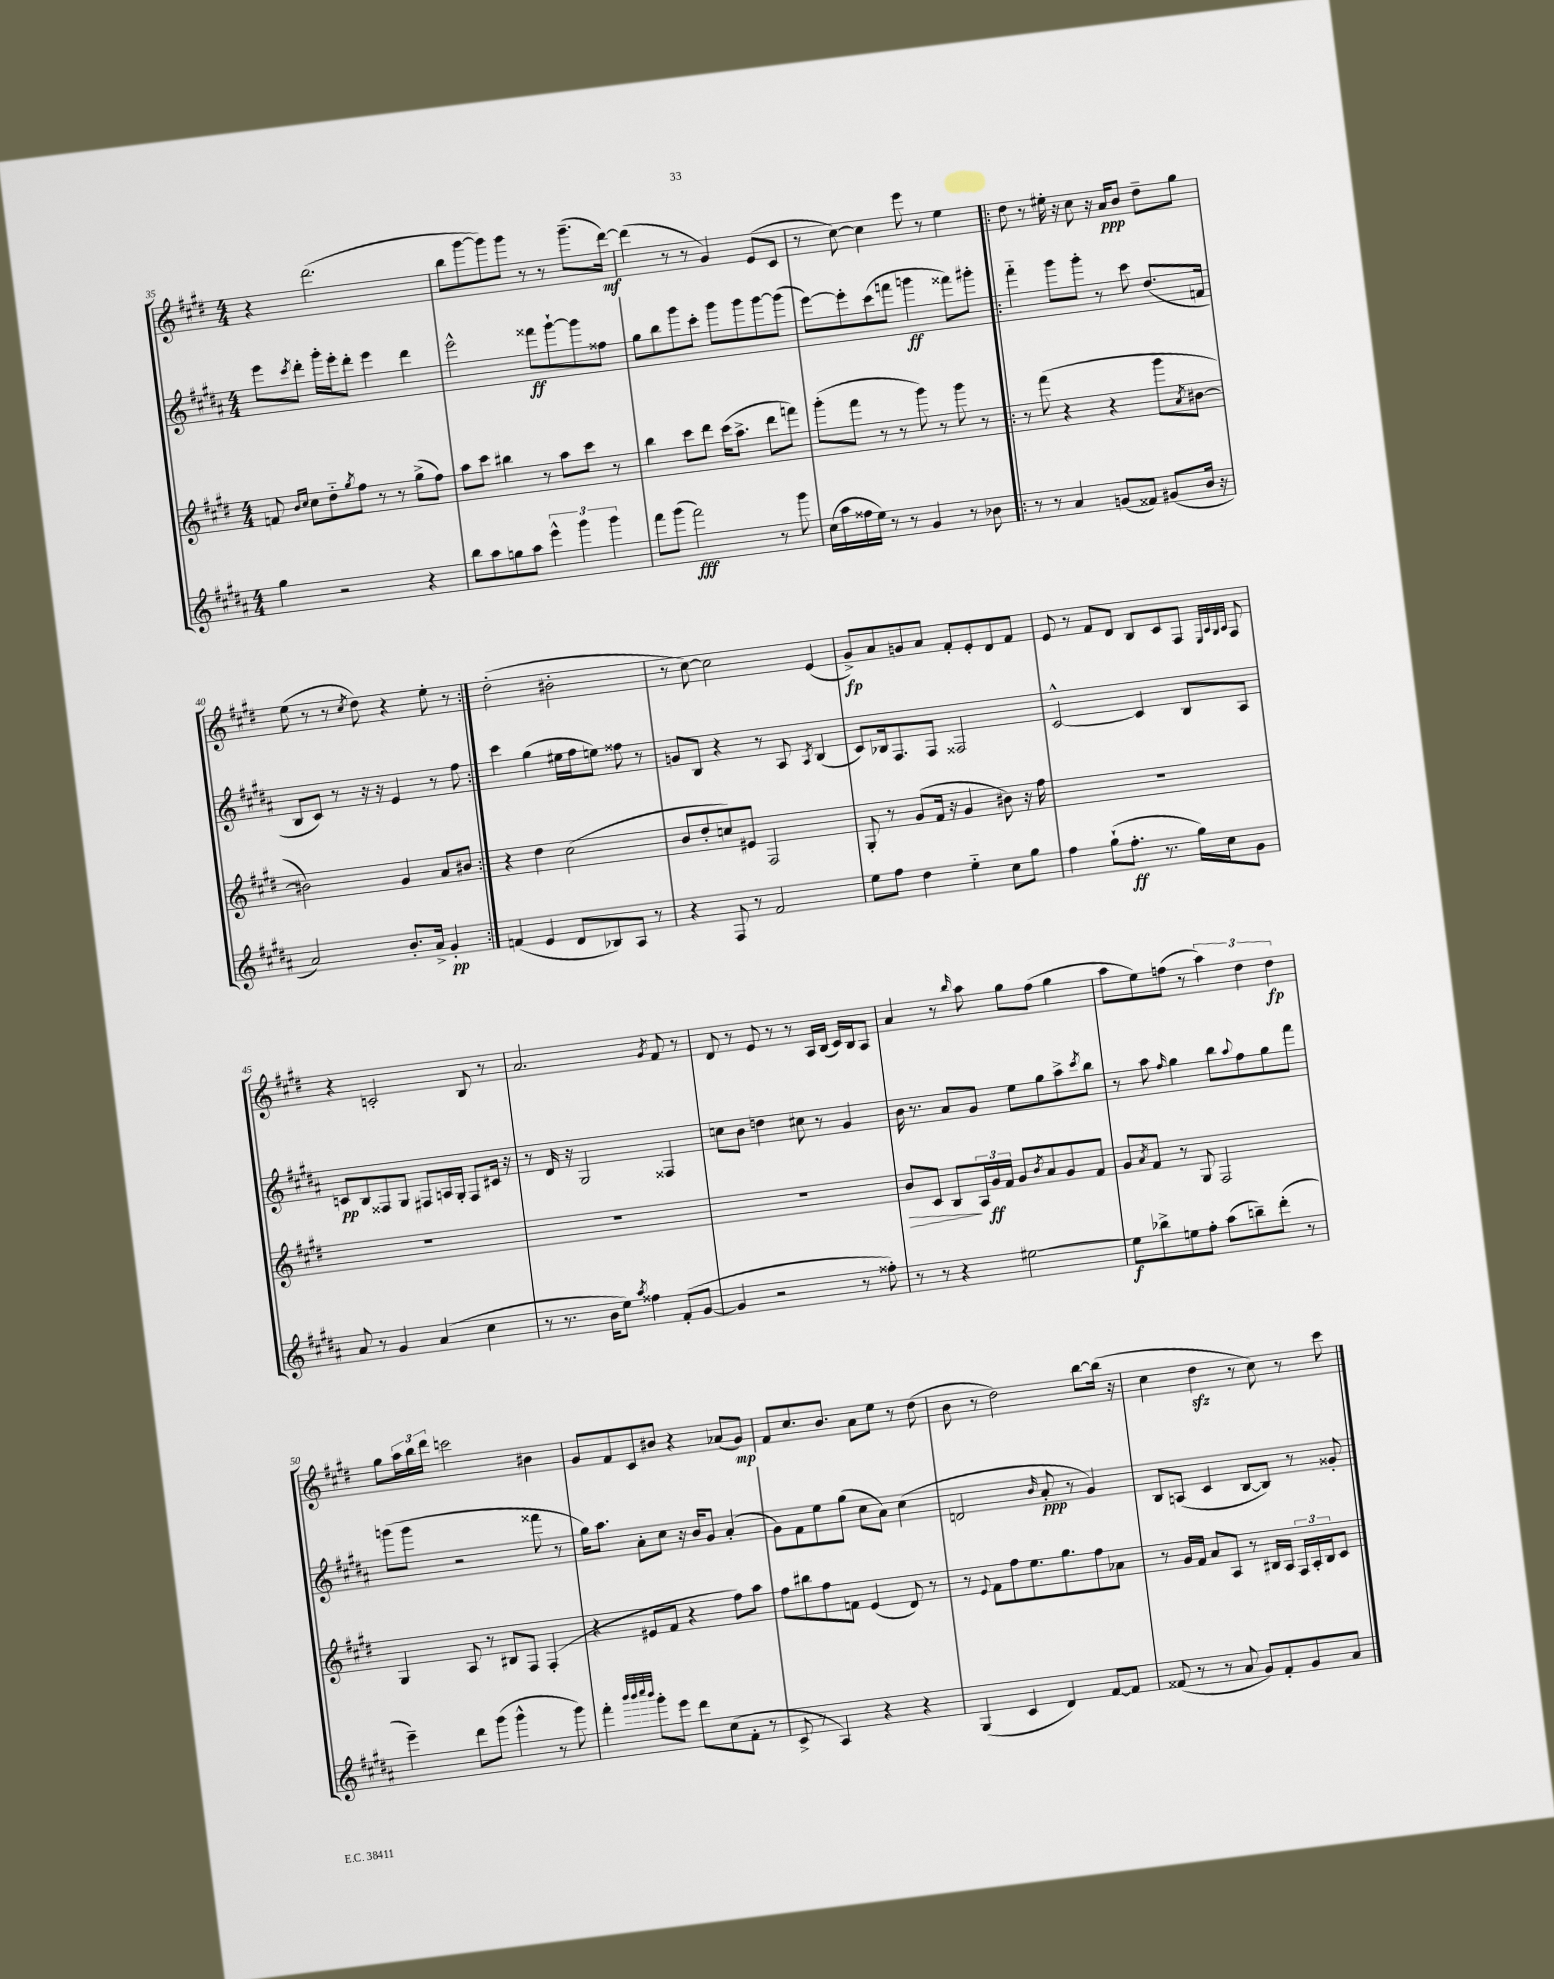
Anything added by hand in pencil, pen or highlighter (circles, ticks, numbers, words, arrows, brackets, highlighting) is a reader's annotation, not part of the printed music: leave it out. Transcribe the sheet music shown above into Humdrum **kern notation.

**kern	**kern	**kern	**kern
*staff4	*staff3	*staff2	*staff1
*clefG2	*clefG2	*clefG2	*clefG2
*k[f#c#g#d#a#]	*k[f#c#g#d#]	*k[f#c#g#d#a#]	*k[f#c#g#d#]
*M4/4	*M4/4	*M4/4	*M4/4
4gg#\	8f/	8eee\L	4r
.	16qqb/LL	.	.
.	16qqcc#/JJ	8qccc#/	.
.	8cc#\L	8ddd#'\J	.
2r	8dd#'~\	16ggg#'\LL	(2.ddd#\
.	.	16eee'\J	.
.	8qgg#/	.	.
.	8ff#\J	8ddd#'\J	.
.	8r	4eee\	.
.	8r	.	.
4r	(8gg#^\L	4ddd#\	.
.	8ff#\J)	.	.
=	=	=	=
8bb\L	8aa\L	2eee^^\	8bb\L
8aa#\	8ccc#\J	.	[8ggg#\
8gg\	4bb#\	.	8ggg#\])
8aa#\J	.	.	8ggg#\J
6eee^^\	8r	8fff##\L	8r
.	8aa\L	[8ggg#`\	8r
6ggg#\	.	.	.
.	8ccc#\J	8ggg#\]	(8.ggg#~\L
6ggg#\	.	.	.
.	8r	8ff##\J	.
.	.	.	[16ddd#\Jk)
=	=	=	=
8fff#\L	4bb\	8gg#\L	(4ddd#\]
(8ggg#\J	.	8bb\	.
2fff#\)	8ccc#\L	8ggg#\	8r
.	8ddd#\J	8ccc#'\J	8r
.	(16ccc#\LK	8ggg#\L	4g#/)
.	8.aa^\J	.	.
.	.	8ggg#\	.
8r	8ddd#\L	[8ggg#\	(8e/L
8ggg#\	8fff\J)	(8ggg#\]J	8c#/J
=	=	=	=
(16cc#\LL	(8ggg#'\L	[8eee\L)	8r
16aa#\	.	.	.
16ff##\	8fff#\J	8eee'\]	[8cc#\)
16ee\JJ)	.	.	.
8r	8r	(8ccc#\	4cc#\]
8r	8r	8fff\J	.
4g#/	8ggg#\)	4ggg\	8eee\
.	8r	.	8r
8r	8ggg#\	8fff##\L)	4ee\
8b-\	8r	8ggg#'\J	.
=!|:	=!|:	=!|:	=!|:
8r	8r	4fff#'~\	8dd#\
8r	(8fff#\	.	8r
4a#/	4r	8ggg#\L	16ee#'\
.	.	.	16r
.	.	8ggg#'\J	8cc#\
(8g/L	4r	8r	16r
.	.	.	16a/LK
8f##/J)	.	8ccc#\	8b/J
(8g#/L	8ggg#\L	(8.dd#/L	8dd#~\L
.	8qa/	.	.
16b/Jk	[8b#\J	.	8gg#\J
16r	.	16f/Jk	.
=	=	=	=
2a#/)	2b#\])	8B/L	(8ee\
.	.	8c#/J)	8r
.	.	8r	8r
.	.	.	8qcc#/
.	.	16r	8dd#\)
.	.	16r	.
8.b'/L	4g#/	4e/	4r
16a#^/Jk	.	.	.
4g#'/	8a/L	8r	8ee'\
.	8b#/J	8ff#\	8r
=:|!	=:|!	=:|!	=:|!
(4f/	4r	4ccc#\	(2dd#'\
4e/	4dd#\	(4gg#\	.
8d#/L	(2cc#\	16ee#\LL	2b#'\
.	.	16ff#\J	.
8B-/)	.	8ee\J)	.
8A#/J	.	8ff##\	.
8r	.	8r	.
=	=	=	=
4r	8b/L	8g/L	8r
.	8dd#'/	8B/J	[8cc#\)
8F#/	8cc/)	4r	2cc#\]
8r	8e#/J	.	.
2f#/	2F#/	8r	.
.	.	8A#/	.
.	.	8qA#/	.
.	.	(4B/	(4e/
=	=	=	=
8ee\L	8G#'/	8c#/L)	8g#^/L)
8ff#\J	8r	16B-/k	8a/
.	.	8.F#/	.
4dd#\	(8g#/L	.	8g/
.	16f#/Jk	8F#/J	8a/J
.	16r	.	.
4ee'~\	4g#/	2F##/	8f#'/L
.	.	.	8e'/
8cc#\L	8b#\)	.	8d#/
8gg#\J	16r	.	8f#/J
.	16ff#\	.	.
=	=	=	=
4ff#\	1r	[2c#^^/	8e/
.	.	.	8r
(8gg#`\L	.	.	8f#/L
8.ff#'\J	.	.	8d#/J
.	.	4c#/]	8B/L
8.r	.	.	.
.	.	.	8c#/
16gg#\LL)	.	8B/L	8F#/J
16cc#\J	.	.	.
.	.	.	32qqE/LLL
.	.	.	32qqA/
.	.	.	32qqG#/
.	.	.	32qqA/JJJ
8g#\J	.	8A#/J	8F#/
=	=	=	=
8a#/	1r	8c/L	4r
8r	.	8B/	.
4g#/	.	8F##/	2c'/
.	.	8G#/J	.
(4a#/	.	8F#/L	.
.	.	16A/L	.
.	.	16G#'/JJ	.
4cc#\	.	8F#/L	8B/
.	.	16c#/Jk	8r
.	.	16r	.
=	=	=	=
8r	1r	8r	2.a/
8.r	.	16d#/	.
.	.	16r	.
.	.	2G#/	.
16b\LK	.	.	.
8ee\J)	.	.	.
8qaa#/	.	.	.
4ff##\	.	.	.
.	.	.	8qg#/
(8f#'/L	.	4F##/	8f#/
[8g#/J	.	.	8r
=	=	=	=
4g#/]	1r	8cc\L	8d#/
.	.	8b\J	8r
2r	.	4dd\	8e/
.	.	.	8r
.	.	8cc#\	8r
.	.	8r	16A/LL
.	.	.	(16B/JJ
8r	.	4g#/	16c#/LL)
.	.	.	16B/J
8ff##'\)	.	.	8A/J
=	=	=	=
8r	8b/L	16b\	4a/
.	.	8.r	.
8r	8c#/J	.	.
4r	8B/L	8a#/L	8r
.	.	.	16qqbb/
.	24A/L	8g#/J	8aa\
.	24g#/	.	.
.	24f#/JJ	.	.
[2ee#\	8g#/L	8ee\L	8gg#\L
.	8qb/	.	.
.	8a/	8gg#\	(8ff#\J
.	8g#/	8aa#^\	4gg#\
.	.	8qccc#/	.
.	8f#/J	8bb\J	.
=	=	=	=
8ee#\]L	8g#/L	8r	8aa\L
.	8qa/	.	.
8bb-^\	8f#/J	8aa#\	8ee\)
.	.	16qqff#/	.
8ee\	8r	4gg#\	(8ff\J
8ff#'\J	8G#/	.	8r
(8aa#\L	2F#/	8bb\L	6aa\)
.	.	8qqaa#/	.
8bb~\)	.	8ff#\	.
.	.	.	6dd#\
(8ddd#'\J	.	8gg#\	.
.	.	.	6dd#\
8r	.	8fff#\J	.
=	=	=	=
4eee~\)	4G#/	(8ggg\L	8gg#\L
.	.	8ggg\J	24aa\L
.	.	.	24bb\
.	.	.	24ddd#\JJ
8ddd#\L	8A/	2r	2ccc\
(8ggg#\J	8r	.	.
4ggg#^^\	8B#/L	.	.
.	8F#/J	.	.
8r	(4F#'/	8fff##\	4b#\
8ggg#\)	.	8r	.
=	=	=	=
4fff#'\	4r	16gg#\LK)	8g#/L
.	.	8.aa#\J	.
.	.	.	8f#/
32qqbbb/LLL	.	.	.
32qqbbb/	.	.	.
32qqcccc#/	.	.	.
32qqbbb/JJJ	.	.	.
8ggg#'\L	8e#/L	8a#'\L	8c#/
8eee\J	8f#/J	8cc#\J	8b#/J
8ddd#\L	4r	16r	4r
.	.	16b/LK	.
(8cc#\	.	8g#/J	.
8f#'\J	8ff#\L)	(4a#'/	(8a-/L
8r	8aa\J	.	8g#/J)
=	=	=	=
8c#^/	8ff#\L	8g#\L)	8f#/L
8r	8bb#\	8f#\	8.cc#/
4A#/)	8ff#\	8ee\	.
.	.	.	8.b/J
.	8f\J	(8gg#\J	.
4r	(4e/	8cc#\L	8a\L
.	.	8a#\J)	8ee\J
4r	8d#/)	(4cc#\	8r
.	8r	.	(8dd#\
=	=	=	=
(4G#/	8r	2d/	8b\
.	8qqe/	.	.
.	8f#\L	.	8r
4c#/	8ff#\	.	2dd#\)
.	8.ee\	.	.
.	.	16qqb/	.
4d#/)	.	8a#'/	.
.	8.gg#\	.	.
.	.	8r	.
[8f#/L	8ff#\	4g#/)	[8bb\L
8f#/]J	8a-\J	.	(16bb\]Jk
.	.	.	16r
=	=	=	=
(8f##/	8r	8B/L	4cc#\
8r	16g#/LL	(8A/J	.
.	16f#/JJ	.	.
8r	8a/L	4c#/	4dd#\
8a#/	8A/J	.	.
8g#/L)	8r	[8B/L	8r
8f##'/	16B#/LL	8B/]J)	8cc#\)
.	16A/JJ	.	.
8g#/	24F#/LL	8r	8r
.	24A'/	.	.
.	24B#/J	.	.
8a#/J	8c#/J	8g##'/	8ccc#\
==	==	==	==
*-	*-	*-	*-
